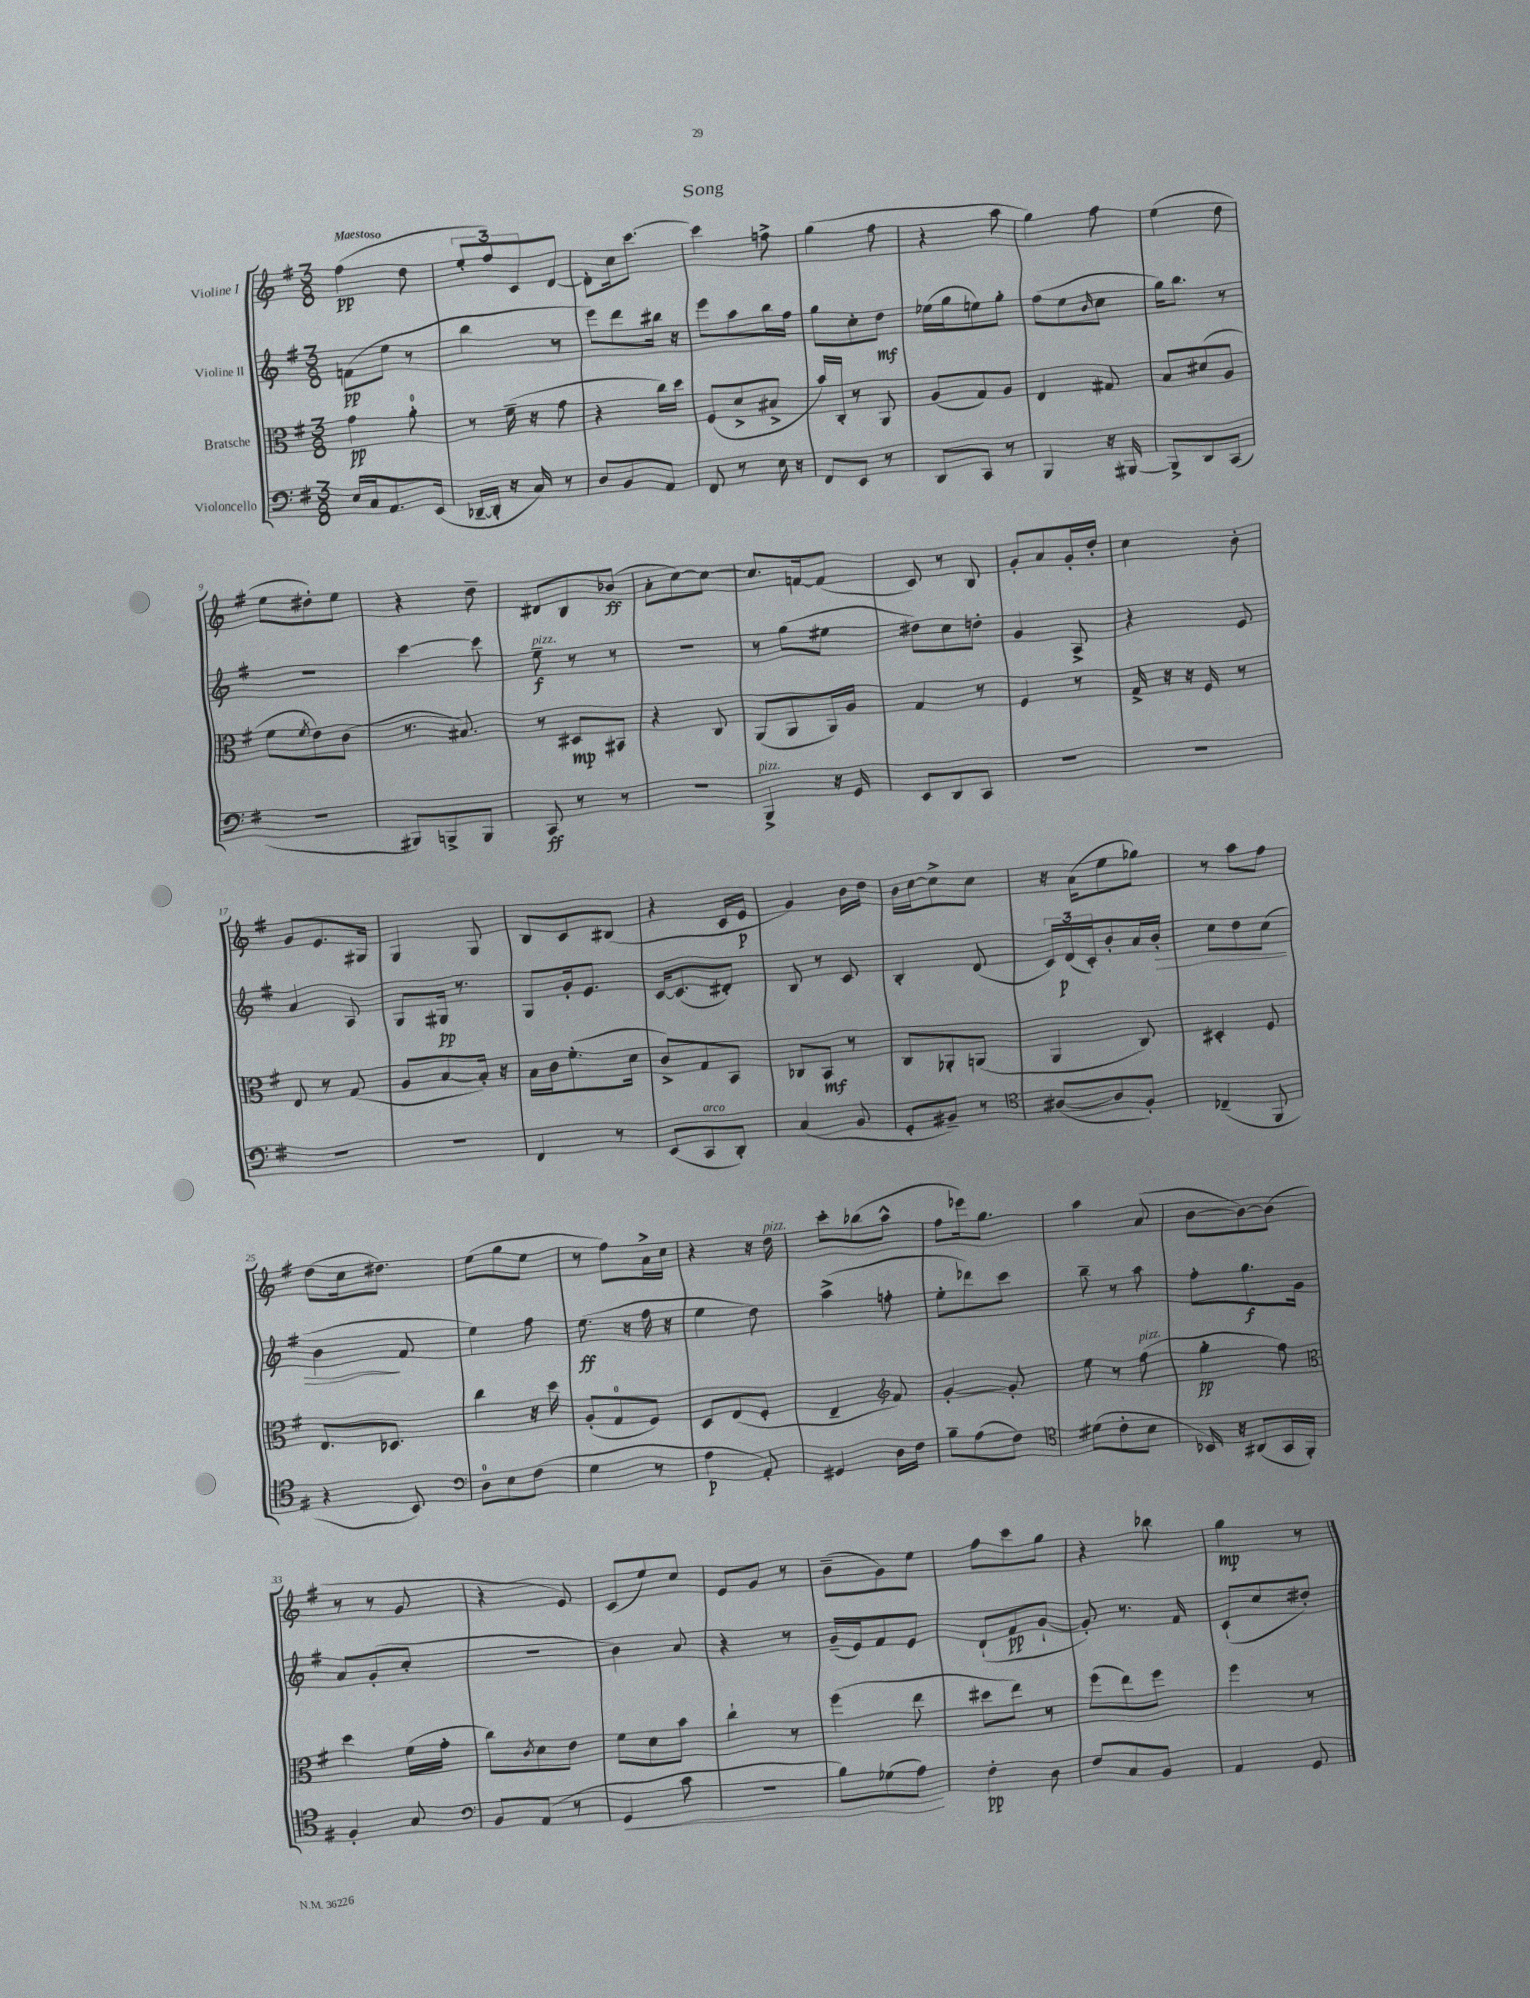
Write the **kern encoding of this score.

**kern	**kern	**kern	**kern
*staff4	*staff3	*staff2	*staff1
*clefF4	*clefC3	*clefG2	*clefG2
*k[f#]	*k[f#]	*k[f#]	*k[f#]
*M3/8	*M3/8	*M3/8	*M3/8
16E/LL	4g\	(8f\L	(4ff#\
16C/J	.	.	.
8.AA/	.	8ee\J	.
.	8a'\	8r	8dd\
(16EE/Jk	.	.	.
=	=	=	=
[16DD-~/LL	8r	4bb\	12ee'/L
16DD-'/]JJ	.	.	.
.	.	.	12ff#/)
16r	(16f#~\	.	.
.	.	.	12c/
16C/)	16r	.	.
8r	8g\	8r	[8d/J
=	=	=	=
8D/L	4r	8eee\L)	8d'\]L
8BB/	.	8ddd\	16cc\k
.	.	.	[8.ccc\J
8AA/J	16cc\LL)	16bb#\Jk	.
.	16dd\JJ	16r	.
=	=	=	=
8FF#/	(8F#/L	8eee\L	4ccc\]
8r	8d^/	8aa\	.
16E\	8B#^/J	16bb\L	8ff^\
16r	.	16ff#\JJ	.
=	=	=	=
8FF#/L	16b/LL)	8gg\L	(4gg\
.	16C'/JJ	.	.
8EE/J	8r	8cc'\	.
8r	8AA/	8dd\J	8ff#\
=	=	=	=
8DD/L	(8A/L	(16ee-\LL	4r
.	.	16gg\J	.
8CC/J	8G/)	8ee\)	.
8r	8A/J	8gg'\J	8aa\
=	=	=	=
4BBB/	4E/	(8ff#\L	4gg\)
.	.	8ee\	.
.	.	16qqb/	.
16r	8G#/	8cc\J	8ff#\
[16BBB#/	.	.	.
=	=	=	=
8BBB#^/]L	8B/L	16gg\LK)	(4ee\
.	.	8.bb\J	.
8DD/	(8d#/	.	.
(8CC/J	8A/J	8r	8dd\
=	=	=	=
4.r	8f#\L	4.r	8ee\L
.	8qf#/	.	.
.	8e\)	.	8dd#'\)
.	(8c\J	.	8ee\J
=	=	=	=
8BBB#/L)	8.r	[4ccc\	4r
8BBB^/	.	.	.
.	8.B#/)	.	.
8BBB/J	.	8ccc\]	8dd~\
=	=	=	=
8CC/	8r	8ee~\	8d#/L
8r	8D#/L	8r	8B/
8r	8BB#/J	8r	(8b-/J
=	=	=	=
4.r	4r	4.r	8a'\L
.	.	.	[8cc\)
.	8C/	.	8cc\_J
=	=	=	=
4BBB^/	(8AA/L	8r	8.cc/]L
.	8AA/	(8gg\L	.
.	.	.	[16f/k
16r	16AA/L)	8ee#\J	(8f/]J
16GG/	16A/JJ	.	.
=	=	=	=
8EE/L	4G/	8dd#\L)	8c/)
8DD/	.	8cc\	8r
8CC/J	8r	8dd'\J	8B/
=	=	=	=
4.r	4F#/	4g/	8g'/L
.	.	.	8a/
.	8r	8A^/	16g'/L
.	.	.	16dd'/JJ
=	=	=	=
4.r	16G^/	4r	4cc\
.	16r	.	.
.	16r	.	.
.	16F#/	.	.
.	8r	8e/	8b'\
=	=	=	=
4.r	8E/	4a/	8g/L
.	8r	.	8.e/
.	(8G/	8A/	.
.	.	.	16G#/Jk
=	=	=	=
4.r	8A/L	8G/L	4G/
.	[8B/	16G#/Jk	.
.	.	8.r	.
.	16B'/]Jk)	.	8G/
.	16r	.	.
=	=	=	=
4FF#/	16B\LL	8G/L	8B/L
.	16c\J	.	.
.	(8.f#'\	16g'/k	8c/
.	.	8.e/J	.
8r	.	.	(8B#/J
.	16d\Jk	.	.
=	=	=	=
(8EE/L	8c^/L)	[16c/LK	4r
.	.	(8.c/]	.
8CC/	8G/	.	.
8DD'/J)	8BB/J	8d#'/J)	16c/LL
.	.	.	16e/JJ
=	=	=	=
(4C/	8C-/L	8B/	4g/)
.	8BB/J	8r	.
8BB/	8r	8c/	16b\LL
.	.	.	16dd\JJ
=	=	=	=
8GG'/L	8C/L	4B'/	16b\LL
.	.	.	[16cc\J
8BB#~/J)	8AA-'/	.	8cc^\]
8r	(8AA/J	(8d/	8cc\J
=	=	=	=
*clefC4	*	*	*
([8A#/L	4AA/	24c/LL)	16r
.	.	(24d/	.
.	.	.	(16a\LK
.	.	24c'/J)	.
8A#/]	.	8b'/	8ee\
8F#'/J)	8C/)	16a/L	8gg-\J)
.	.	16b'/JJ	.
=	=	=	=
(4C-~/	4D#'/	8cc\L	8r
.	.	8dd\	8aa\L
8FF#/	8F#/	(8cc\J	8ff#\J
=	=	=	=
4r	8.E/L	4b\	(8dd\L
.	.	.	16cc\k
.	8.D-/J	.	8.dd#\J)
8BB/)	.	8f#/	.
=	=	=	=
*clefF4	*	*	*
8D\L	4cc\	4ee\)	(8ee\L
8E\	.	.	8gg\
(8F#\J	16r	8ff#\	8ee\J
.	16dd\	.	.
=	=	=	=
4G\	(8A'/L	(8.ee\	8r
.	8G/	.	8ff#\L)
.	.	16r	.
8r	8F#/J)	16ff#\	16a^\L
.	.	16r	16cc\JJ
=	=	=	=
4A\	8D/L	4ee\	4r
.	(8E/	.	.
8AA'/)	8F#'/J	8dd\)	16r
.	.	.	16dd\
=	=	=	=
4GG#/	4E~/	(4aa^\	8ccc'\L
.	.	.	(8bb-\
*	*clefG2	*	*
16D\LL	8f#/)	8ff'\	8aa^^\J
16F#\JJ	.	.	.
=	=	=	=
8B~\L	[4g'/	8ee'\L	8ff#\L
(8A\	.	8ddd-\)	16eee-\k)
.	.	.	8.gg\J
8F#\J)	8g'/]	8ccc\J	.
=	=	=	=
*clefC4	*	*	*
(8d#\L	8ee\	8bb~\	4aa\
8c'\	8r	8r	.
8B\J	(8ff#\	8aa\	(8a/
=	=	=	=
16BB-/)	4gg'\	8ff#'\L	[8b\L
16r	.	.	.
(8AA#/L	.	8.gg\	8b\_)
16GG/L	8ff#\)	.	(8b\]J
16FF#'/JJ)	.	16g\Jk	.
=	=	=	=
*	*clefC3	*	*
4F#'/	4dd\	8a/L	8r
.	.	(8g'/	8r
8G/	(16f#\LL	8cc'/J	8g/
.	16g'\JJ	.	.
=	=	=	=
*clefF4	*	*	*
8BB/L	8cc\L)	4.r	4r
.	8qc/	.	.
(8AA/J	8d\	.	.
8r	8e\J	.	8e/)
=	=	=	=
4GG/	8f#\L	4b\)	(8c/L
.	8d\	.	8ee/)
8c\	8b\J	8a/	8cc/J
=	=	=	=
4.r	4cc`\	4r	8e/L
.	.	.	8g/J
.	8r	8r	8r
=	=	=	=
8B\L)	(4ff#\	(16g~/LL	(8b~\L
.	.	16e/J)	.
(8G-\	.	8f#/	8g\)
8A\J)	8ee\	8e/J	8ee\J
=	=	=	=
4F#'\	8dd#\L	(8d`/L	8ff#\L
.	8ee\J)	8f#/	8ccc\
8D\	8r	[8g`/J	8gg\J
=	=	=	=
8F#/L	(8ff#\L	8g'/])	4r
8C/	8ee\)	8.r	.
8BB/J	8ff#\J	.	8bb-\
.	.	16f#/	.
=	=	=	=
4AA/	4ff#\	(8c`/L	4gg\
.	.	8cc/	.
8GG/	8r	8dd#'/J)	8r
==	==	==	==
*-	*-	*-	*-
